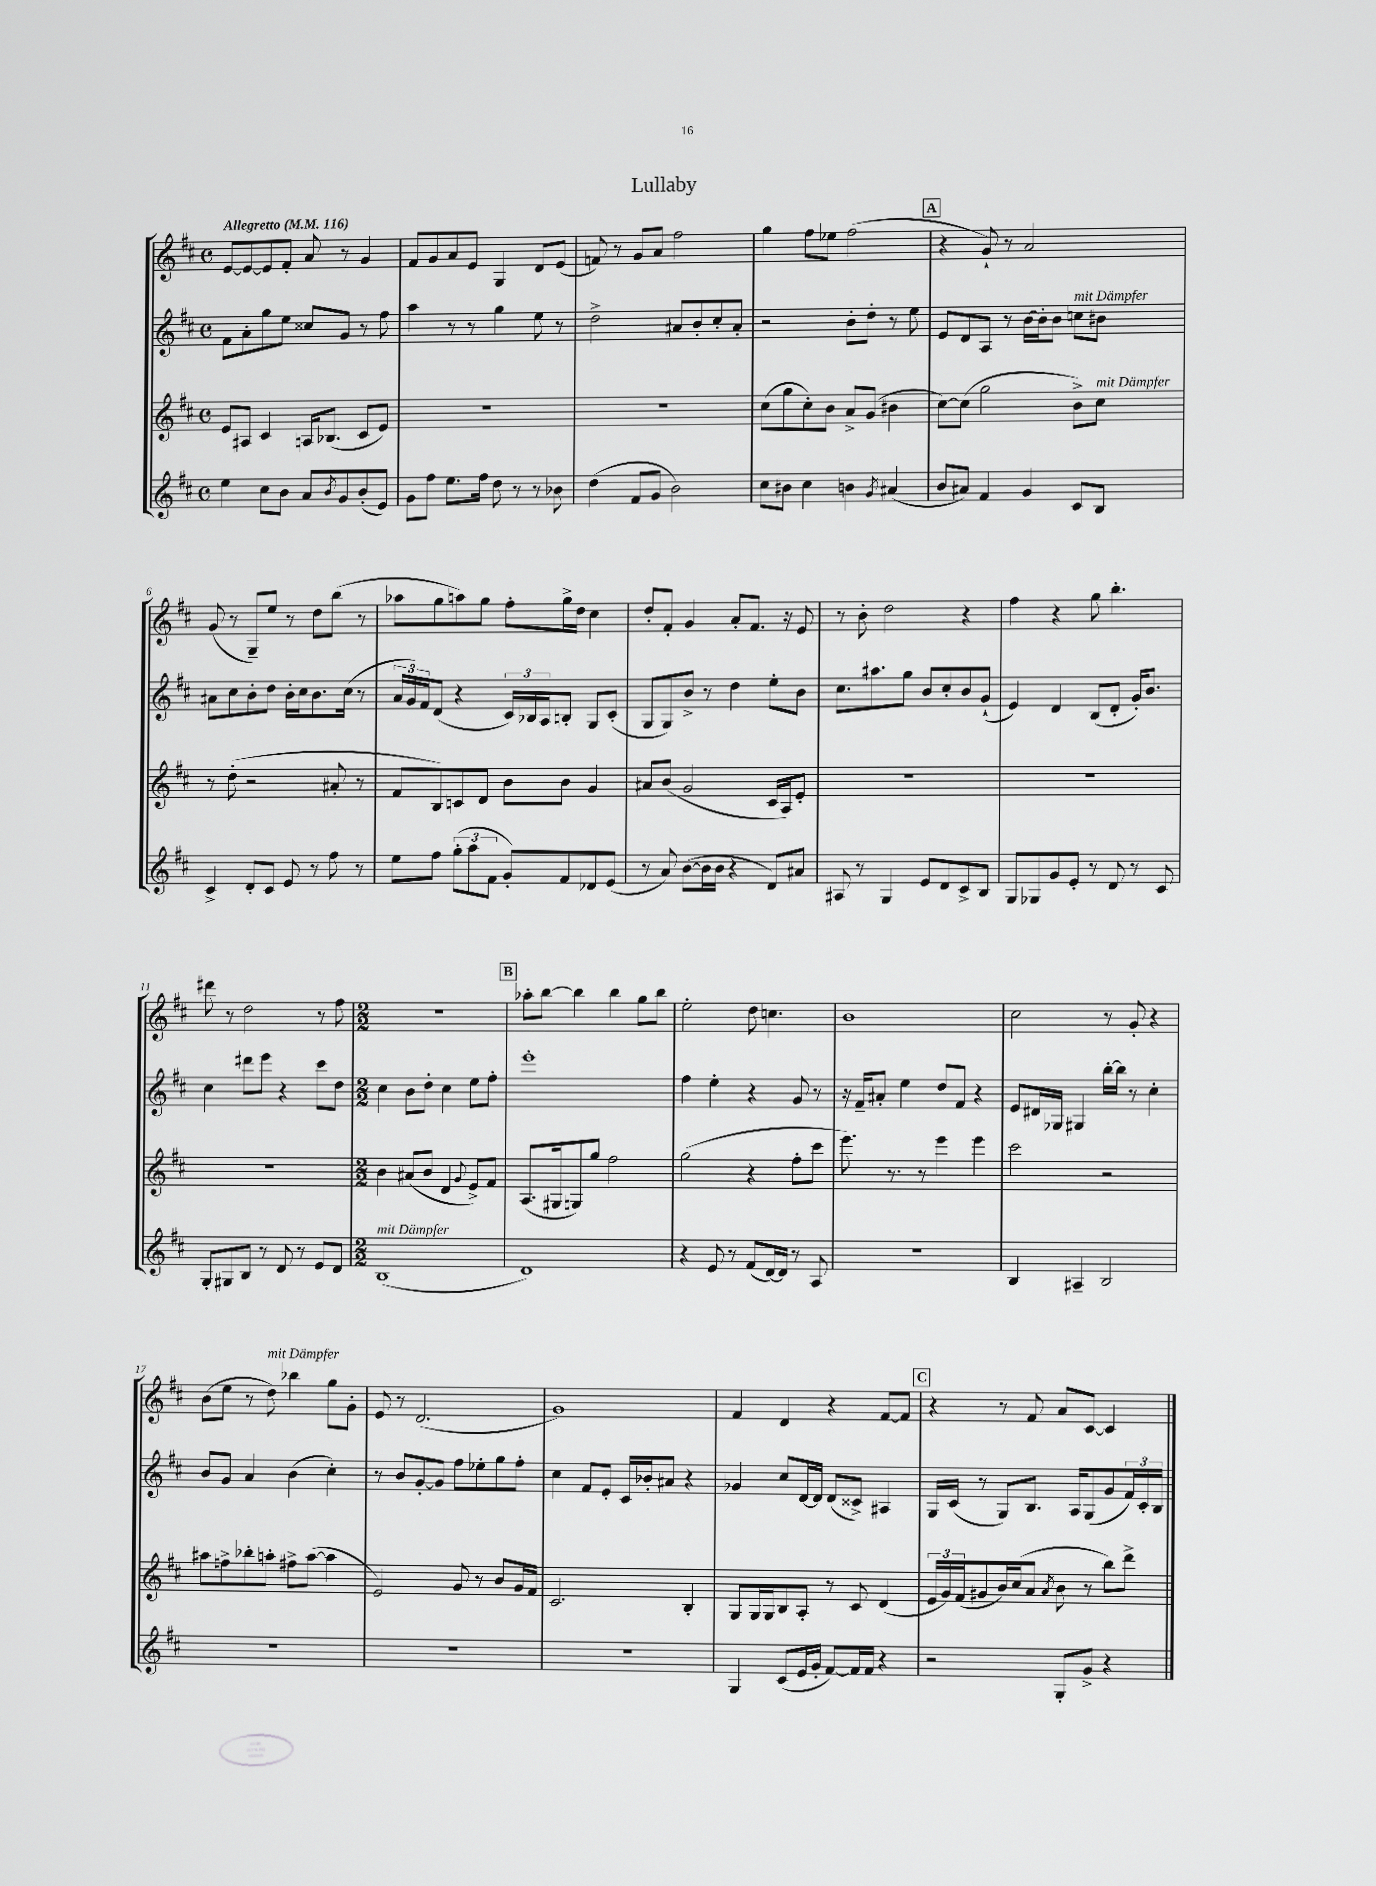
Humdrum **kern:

**kern	**kern	**kern	**kern
*part4	*part3	*part2	*part1
*staff4	*staff3	*staff2	*staff1
*clefG2	*clefG2	*clefG2	*clefG2
*k[f#c#]	*k[f#c#]	*k[f#c#]	*k[f#c#]
*M4/4	*M4/4	*M4/4	*M4/4
*met(c)	*met(c)	*met(c)	*met(c)
*MM116	*MM116	*MM116	*MM116
=1	=1	=1	=1
!	!	!	!LO:TX:a:B:t=Allegretto
4ee\	8e/L	8f#\L	[8e/L
.	8A#X/J	8a'\	8e/_
8cc#\L	4c#/	8gg\	8e/]
8b\J	.	8ee\J	8f#'/J
8a/L	16An/KL	8cc##X/L	8a/
.	(8.B-X/J	.	.
8qb/	.	.	.
8g/	.	8g/J	8r
(8b'/	8c#/L	8r	4g/
8e/J)	8e/J)	8ff#\	.
=2	=2	=2	=2
8g\L	1r	4aa\	8f#/L
8ff#\J	.	.	8g/
8.ee\L	.	8r	8a/
.	.	8r	8e/J
16ff#\Jk	.	.	.
8dd\	.	4gg\	4G/
8r	.	.	.
8r	.	8ee\	8d/L
8b-X\	.	8r	(8e/J
=3	=3	=3	=3
(4dd\	1r	2dd^\	8fn/)
.	.	.	8r
8f#/L	.	.	8g/L
8g/J	.	.	8a/J
2b\)	.	8a#X/L	2ff#\
.	.	8b'/	.
.	.	8cc#'/	.
.	.	8a#'/J	.
=4	=4	=4	=4
8cc#\L	(8cc#\L	2r	4gg\
8b#X\J	8gg\	.	.
4cc#\	8cc#'\)	.	8ff#\L
.	8b\J	.	8ee-X\J
4bn\	8a^/L	8b'\L	(2ff#\
.	(8g/J	8dd'\J	.
8qg/	.	.	.
(4a#X/	4b#X\	8r	.
.	.	8ee\	.
!!LO:REH:place=s1:t=A
=5	=5	=5	=5
8b/L	[8cc#\L)	8e/L	4r
8a#X/J)	(8cc#\J]	8d/	.
4f#/	2gg\	8A/J	8g`/)
.	.	8r	8r
4g/	.	[16b\LL	2a/
.	.	16b'\J]	.
.	.	8b\J	.
!	!	!LO:TX:a:i:t=mit Dämpfer	!
8c#/L	8b^\L)	8ccn\L	.
!	!LO:TX:a:i:t=mit Dämpfer	!	!
8B/J	8cc#\J	8b#X\J	.
!!LO:LB:g=z
=6	=6	=6	=6
4c#^/	8r	8a#X\L	(8g/
.	(8dd'\	8cc#\	8r
8d'/L	2r	8b'\	8G~/L)
8c#/J	.	8dd\J	8ee/J
8e/	.	16b'\LL	8r
.	.	16cc#\J	.
8r	.	8.b\	8dd\L
8ff#\	8a#X'/	.	(8bb\J
.	.	(16cc#\Jk	.
8r	8r	8r	8r
=7	=7	=7	=7
8ee\L	8f#/L	24a/LL	8aa-X\L
.	.	24g/)	.
.	.	24f#/J	.
8ff#\J	8B/)	(8d/J	8gg\
(12gg'\L	8cn/	4r	8aan\)
12aa\	.	.	.
.	8d/J	.	8gg\J
12f#\J	.	.	.
8g'/L)	8b\L	24c#/LL)	8ff#'\L
.	.	24B-X/	.
.	.	24A/J	.
8f#/	8b\J	8Bn'/J	16gg^\L
.	.	.	16dd\JJ
8d-X/	4g/	8G/L	4cc#\
(8e/J	.	(8c#'/J	.
=8	=8	=8	=8
8r	8a#X/L	8G/L	8dd'/L
8a/)	(8b/J	8G/)	8f#'/J
([8b\L	2g/	8b^/J	4g/
16b\L]	.	8r	.
16b\JJ	.	.	.
4r	.	4dd\	8a'/L
.	.	.	8.f#/J
8d/L)	16c#/LL	8ee'\L	.
.	16A/J)	.	16r
8a#X/J	8e'/J	8b\J	8e/
=9	=9	=9	=9
8A#X/	1r	8.cc#\L	8r
8r	.	.	8b'\
.	.	8.aa#X\	.
4G/	.	.	2dd\
.	.	8gg\J	.
8e/L	.	8b/L	.
8d/	.	8cc#'/	.
8c#^/	.	8b/	4r
8B/J	.	(8g`/J	.
=10	=10	=10	=10
8G/L	1r	4e/)	4ff#\
8G-X/	.	.	.
8g/	.	4d/	4r
8e'/J	.	.	.
8r	.	(8B/L	8gg\
8d/	.	8d'/J	4.bb'\
8r	.	16g'/KL)	.
.	.	8.b/J	.
8c#/	.	.	.
!!LO:LB:g=z
=11	=11	=11	=11
8G'/L	1r	4cc#\	8ddd#X\
8G#X/	.	.	8r
8B/J	.	8ddd#X\L	2dd\
8r	.	8eee\J	.
8d/	.	4r	.
8r	.	.	.
8e/L	.	8ccc#\L	8r
8d/J	.	8dd\J	8ff#\
=12	=12	=12	=12
*M2/2	*M2/2	*M2/2	*M2/2
!LO:TX:a:i:t=mit Dämpfer	!	!	!
(1B	4b\	4cc#\	1r
.	(8a#X/L	8b\L	.
.	8b/J	8dd'\J	.
.	4d/	4cc#\	.
.	8qqg/	.	.
.	8e^/L)	8ee\L	.
.	8f#/J	8ff#'\J	.
!!LO:REH:place=s1:t=B
=13	=13	=13	=13
1d)	(8.A/L	1eee'	8aa-X'\L
.	.	.	[8bb\J
.	16G#X/k	.	.
.	8Gn/)	.	4bb\]
.	8gg/J	.	.
.	2ff#\	.	4bb\
.	.	.	8gg\L
.	.	.	8bb\J
=14	=14	=14	=14
4r	(2gg\	4ff#\	2ee'\
8e/	.	4ee'\	.
8r	.	.	.
(8f#/L	4r	4r	8dd\
[16d/L)	.	.	4.ccn\
16d/JJ]	.	.	.
8r	8ff#'\L	8g/	.
8A/	8ccc#\J	8r	.
=15	=15	=15	=15
1r	8.eee\)	16r	1b
.	.	16f#~/KL	.
.	.	8a#X'/J	.
.	8.r	.	.
.	.	4ee\	.
.	8r	.	.
.	4eee\	8dd/L	.
.	.	8f#/J	.
.	4eee\	4r	.
=16	=16	=16	=16
4B/	2ccc#\	8e/L	2cc#\
.	.	16d#X/L	.
.	.	16G-X/JJ	.
4A#X~/	.	4G#X/	.
2B/	2r	[16bb'\LL	8r
.	.	16bb\JJ]	.
.	.	8r	8g'/
.	.	4cc#'\	4r
!!LO:LB:g=z
=17	=17	=17	=17
1r	8aa#X\L	8b/L	(8b\L
.	8ffn^\	8g/J	8ee\J
.	8bb-X'\	4a/	8r
!	!	!	!LO:TX:a:i:t=mit Dämpfer
.	8aan'\J	.	8dd\)
.	8ff#X^\L	(4b\	4bb-X\
.	([8aa\J	.	.
.	4aa\]	4cc#'\)	8gg\L
.	.	.	8g'\J
=18	=18	=18	=18
1r	2e/)	8r	8e/
.	.	8b/L	8r
.	.	[8g'/	(2.d/
.	.	8g/J]	.
.	8g/	8ff#\L	.
.	8r	8ee-X'\	.
.	8b/L	8gg\	.
.	16g/L	8ff#'\J	.
.	16f#/JJ	.	.
=19	=19	=19	=19
1r	2.c#/	4cc#\	1g)
.	.	8f#/L	.
.	.	8e'/J	.
.	.	16c#/LL	.
.	.	16b-X'/J	.
.	.	8a#X/J	.
.	4B'/	4r	.
=20	=20	=20	=20
4G/	8G/L	4g-X/	4f#/
.	16G/L	.	.
.	16G/J	.	.
(8c#/L	8B/	8cc#/L	4d/
16e/L	8A'/J	[16d/L	.
16g'/JJ	.	16d/JJ]	.
[8f#/L)	8r	(8d/L	4r
16f#/L]	8c#/	8c##X^/J)	.
16f#/JJ	.	.	.
4r	(4d/	4A#X/	[8f#/L
.	.	.	8f#/J]
!!LO:REH:place=s1:t=C
=21	=21	=21	=21
2r	24e/LL	16G/LL	4r
.	24g/)	.	.
.	.	(16c#/JJ	.
.	(24f#/J	.	.
.	8g#X/	8r	.
.	16b/L)	8G/L)	8r
.	(16cc#/J	.	.
.	8a/J	8.B/J	8f#/
.	8qa/	.	.
8G'/L	8b\	.	8a/L
.	.	16A/KL	.
8g^/J	8r	(8G/	[8c#/J
4r	8bb\L)	8g/	4c#/]
.	8ddd^\J	24f#/L)	.
.	.	24c#'/	.
.	.	24B/JJ	.
==	==	==	==
*-	*-	*-	*-
